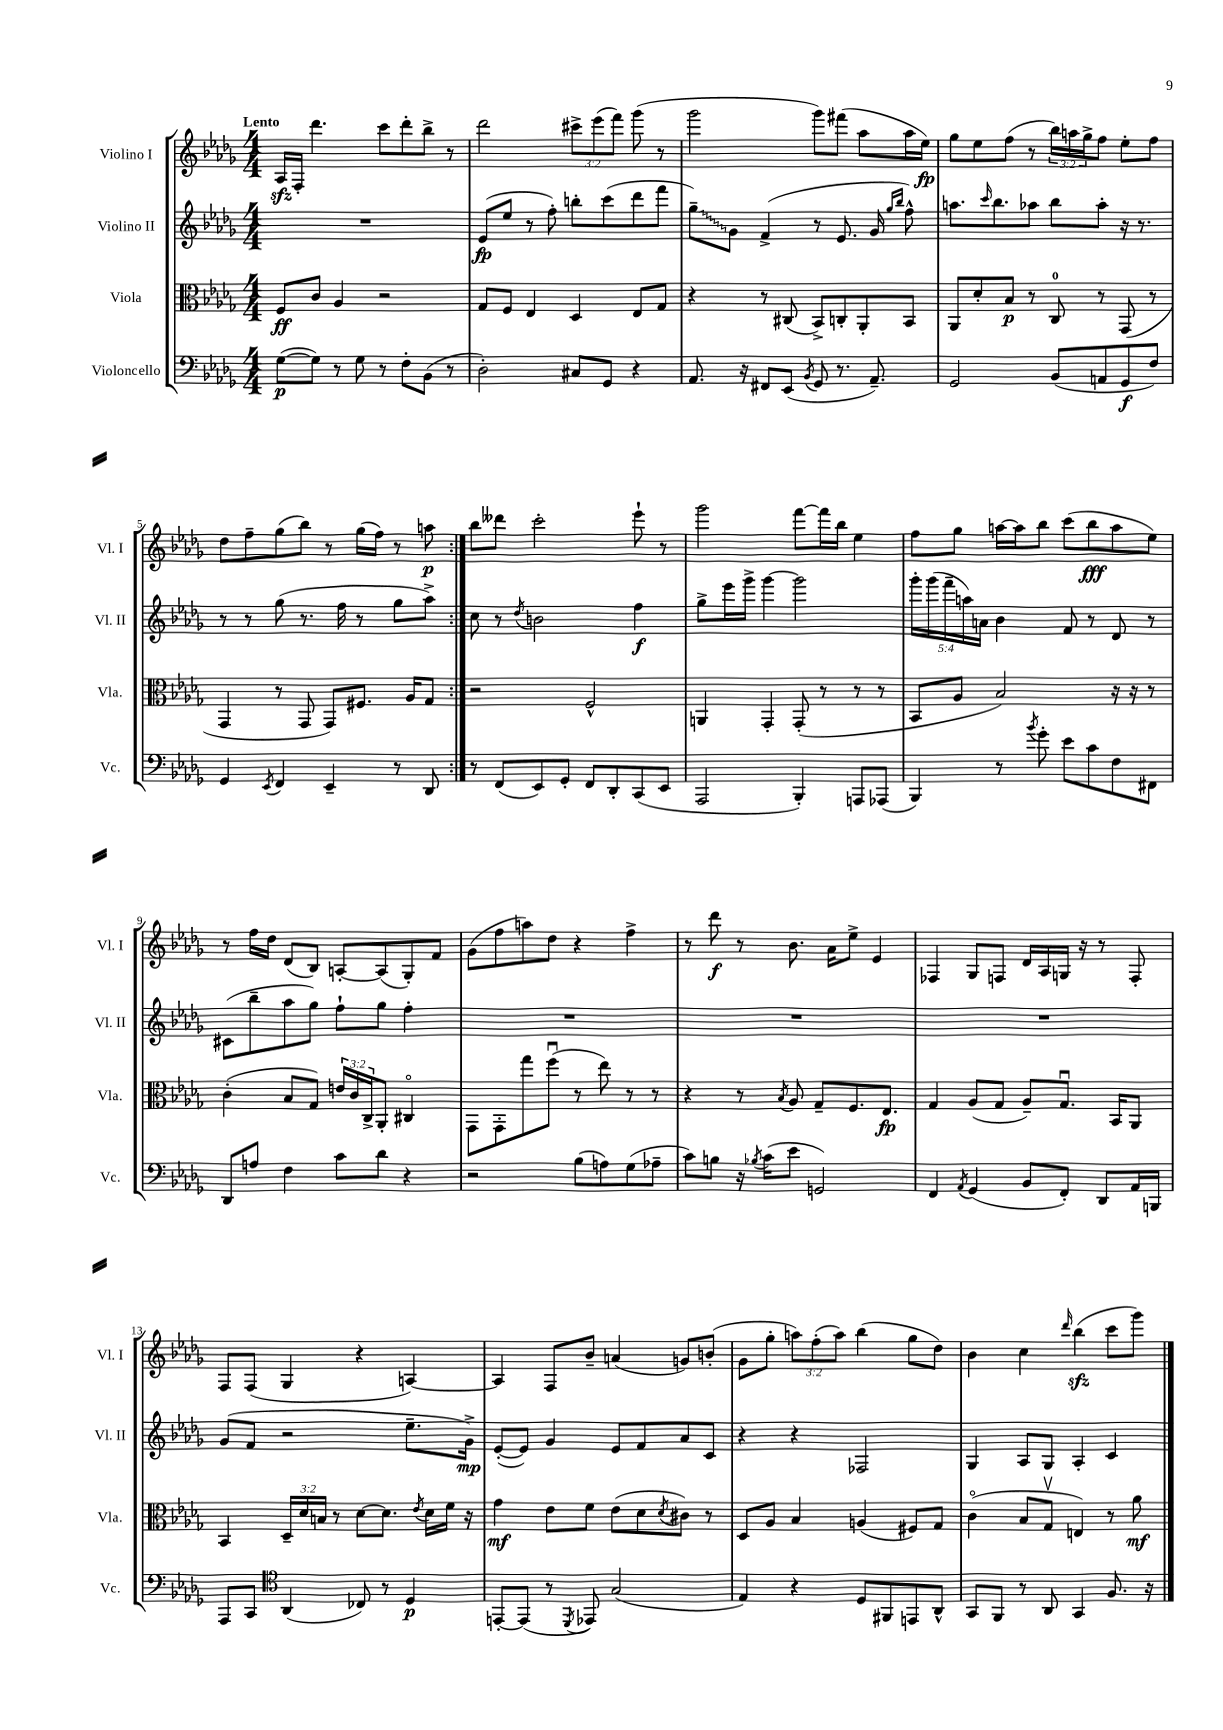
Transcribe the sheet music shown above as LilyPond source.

<<
\new StaffGroup <<
\new Staff = "s0" \with { instrumentName = "Violino I" shortInstrumentName = "Vl. I" } {
    \clef treble \key des \major \numericTimeSignature \time 4/4 \override Staff.TupletNumber.text = #tuplet-number::calc-fraction-text \tempo "Lento"
    \repeat volta 2 { aes16\sfz f16-. des'''4. c'''8 des'''8-. bes''8-> r8 |
    des'''2 \tuplet 3/2 { cis'''8-> ees'''8( f'''8) } ges'''8( r8 |
    ges'''2 ges'''8) fis'''8( aes''8 aes''16 ees''16\fp) |
    ges''8 ees''8 f''8( r8 \tuplet 3/2 { bes''16) a''16 ges''16-> } f''8 ees''8-. f''8 |
    des''8 f''8-- ges''8( bes''8) r8 ges''16( f''16) r8 a''8\p | }
    bes''8 deses'''8 c'''2-. ees'''8-! r8 |
    ges'''2 f'''8~ f'''16 bes''16 ees''4 |
    f''8 ges''8 a''16~ a''16 bes''8 c'''8( bes''8\fff a''8 ees''8) |
    r8 f''16 des''16 des'8( bes8) a8~-. a8( ges8-.) f'8 |
    ges'8( f''8 a''8) des''8 r4 f''4-> |
    r8 des'''8\f r8 bes'8. aes'16 ees''8-> ees'4 |
    fes4 ges8 f8 des'16 aes16 g16 r16 r8 f8-. |
    f8 f8( ges4 r4 a4~) |
    a4 f8 bes'8-- a'4( g'8) b'8-.( |
    ges'8 ges''8-. \tuplet 3/2 { a''8) f''8-.( a''8) } bes''4( ges''8 des''8) |
    bes'4 c''4 \grace { des'''16 } bes''4\sfz( c'''8 ges'''8) \bar "|." |
}
\new Staff = "s1" \with { instrumentName = "Violino II" shortInstrumentName = "Vl. II" } {
    \clef treble \key des \major \numericTimeSignature \time 4/4 \override Staff.TupletNumber.text = #tuplet-number::calc-fraction-text
    \repeat volta 2 { R1 |
    ees'8\fp( ees''8 r8 f''8-.) b''8-. c'''8( des'''8 f'''8 |
    \once \override Glissando.style = #'zigzag ges''8--\glissando) ges'8 f'4->( r8 ees'8. ges'16 \grace { ges''16 bes''16 } f''8-^) |
    a''8. \grace { c'''16 } bes''8. aes''8 bes''8 aes''8-. r16 r8. |
    r8 r8 ges''8( r8. f''16 r8 ges''8 aes''8->) | }
    c''8 r8 \acciaccatura { des''8 } b'2 f''4\f |
    ges''8-> ees'''16 ges'''16-> ges'''4~ ges'''2 |
    \tuplet 5/4 { ges'''16-. ges'''16( f'''16-- a''16) a'16 } bes'4 f'8 r8 des'8 r8 |
    cis'8( bes''8-- aes''8 ges''8) f''8-! ges''8 f''4-. |
    R1 |
    R1 |
    R1 |
    ges'8( f'8 r2 ees''8.-- ges'16->\mp) |
    ees'8~-.( ees'8) ges'4 ees'8 f'8 aes'8 c'8 |
    r4 r4 fes2 |
    ges4 aes8 ges8 aes4-. c'4 \bar "|." |
}
\new Staff = "s2" \with { instrumentName = "Viola" shortInstrumentName = "Vla." } {
    \clef alto \key des \major \numericTimeSignature \time 4/4 \override Staff.TupletNumber.text = #tuplet-number::calc-fraction-text
    \repeat volta 2 { f8\ff c'8 aes4 r2 |
    ges8 f8 ees4 des4 ees8 ges8 |
    r4 r8 cis8( bes,8->) c8-. aes,8-. bes,8 |
    aes,8 des'8-. bes8\p r8 c8-0 r8 ges,8( r8 |
    ges,4 r8 ges,8 ges,8) fis8. aes16 ges8 | }
    r2 f2-^ |
    a,4 ges,4-. ges,8-.( r8 r8 r8 |
    bes,8 aes8 bes2) r16 r16 r8 |
    c'4-.( bes8 ges8) \tuplet 3/2 { e'16 c'16 c16-> } aes,8-. cis4\flageolet |
    ges,8 ges,8-. ges''8 f''8\downbow( r8 ees''8) r8 r8 |
    r4 r8 \acciaccatura { bes8 } aes8 ges8-- f8. ees8.\fp |
    ges4 aes8( ges8 aes8--) ges8.\downbow bes,16 aes,8 |
    bes,4 \tuplet 3/2 { des16-- des'16 b16 } r8 des'8~ des'8. \acciaccatura { ees'8 } des'16 f'16 r16 |
    ges'4\mf ees'8 f'8 ees'8( des'8 \acciaccatura { des'8 } cis'8) r8 |
    des8 aes8 bes4 a4( fis8) ges8 |
    c'4\flageolet( bes8 ges8\upbow e4) r8 aes'8\mf \bar "|." |
}
\new Staff = "s3" \with { instrumentName = "Violoncello" shortInstrumentName = "Vc." } {
    \clef bass \key des \major \numericTimeSignature \time 4/4
    \repeat volta 2 { ges8~\p( ges8) r8 ges8 r8 f8-. bes,8( r8 |
    des2-.) cis8 ges,8 r4 |
    aes,8. r16 fis,8 ees,8( \acciaccatura { bes,8 } ges,8 r8. aes,8.--) |
    ges,2 bes,8( a,8 ges,8\f f8) |
    ges,4 \acciaccatura { ees,8 } f,4 ees,4-- r8 des,8 | }
    r8 f,8( ees,8) ges,8-. f,8 des,8-. c,8( ees,8 |
    aes,,2 bes,,4-.) a,,8 aes,,8( |
    bes,,4) r8 \acciaccatura { bes'8 } ges'8-. ees'8 c'8 f8 fis,8 |
    des,8 a8 f4 c'8 des'8 r4 |
    r2 bes8( a8) ges8( aes8-- |
    c'8) b8 r16 \acciaccatura { bes8 } c'16( ees'8 g,2) |
    f,4 \acciaccatura { aes,8 } ges,4( bes,8 f,8-.) des,8 aes,16 b,,16 |
    aes,,8 c,8 \clef tenor aes,4( ces8) r8 des4\p |
    e,8~-. e,8( r8 \acciaccatura { des,8 } ees,8) ges2( |
    ees4) r4 des8 fis,8 e,8 aes,8-^ |
    ges,8 f,8 r8 aes,8 ges,4 f8. r16 \bar "|." |
}
>>
>>
